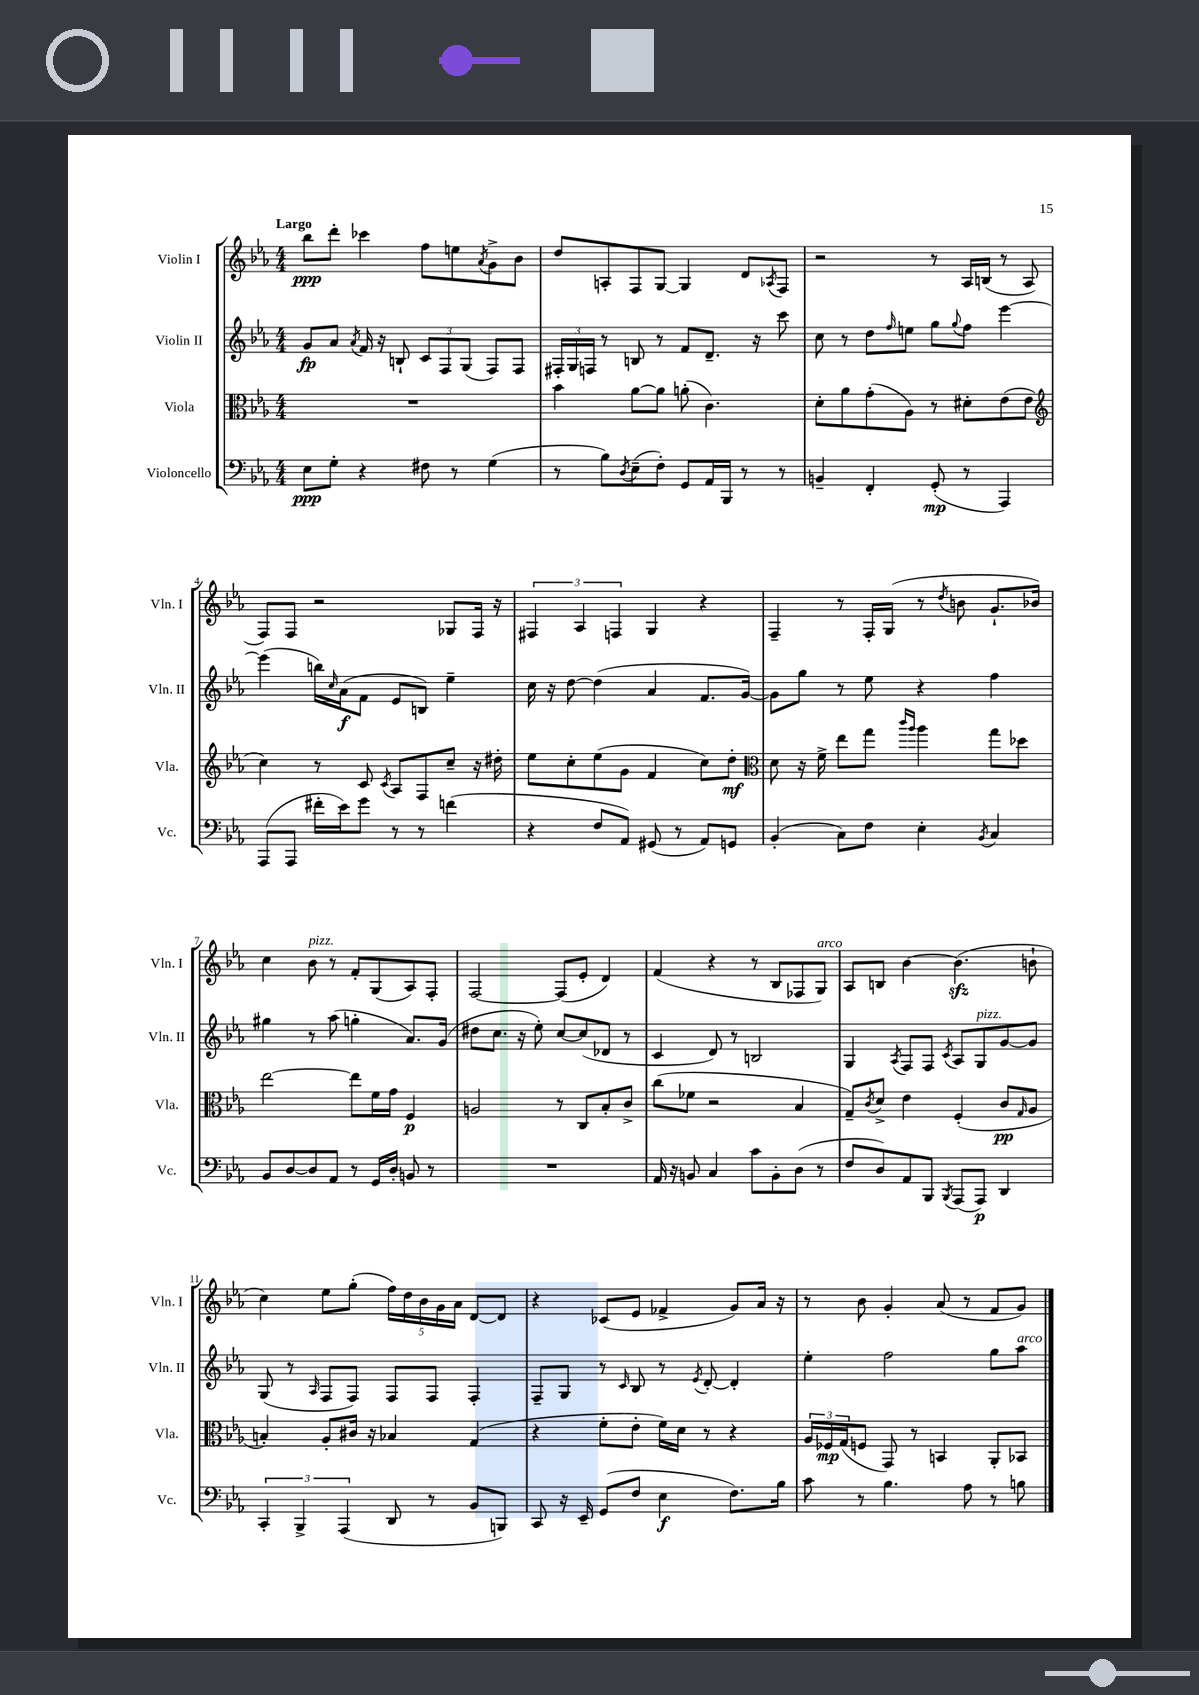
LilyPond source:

<<
\new StaffGroup <<
\new Staff = "s0" \with { instrumentName = "Violin I" shortInstrumentName = "Vln. I" } {
    \clef treble \key ees \major \numericTimeSignature \time 4/4 \tempo "Largo"
    bes''8\ppp d'''8-. ces'''4 f''8 e''8 \acciaccatura { aes'8 } g'8-> bes'8 |
    d''8 a8-. f8 g8~ g4 d'8 \acciaccatura { aes8 } f8 |
    r2 r8 aes16 b16( r8 aes8 |
    f8) f8 r2 ges8 f16 r16 |
    \tuplet 3/2 { fis4 aes4 f4 } g4 r4 |
    f4-- r8 f16-. g16( r8 \acciaccatura { d''8 } b'8 g'8.-! bes'16) |
    c''4 bes'8^\markup { \italic "pizz." } r8 f'8-. g8( aes8) f8-. |
    f2~ f8( ees'8-. d'4) |
    f'4( r4 r8 bes8 fes8 g8^\markup { \italic "arco" }) |
    aes8 b8 bes'4~ bes'4.\sfz( b'8-! |
    c''4) ees''8 g''8-.( \tuplet 5/4 { f''16) d''16 bes'16 g'16 aes'16 } d'8~ d'8 |
    r4 ces'8( ees'8 fes'4-> g'8) aes'16 r16 |
    r8 bes'8 g'4-. aes'8( r8 f'8 g'8) \bar "|." |
}
\new Staff = "s1" \with { instrumentName = "Violin II" shortInstrumentName = "Vln. II" } {
    \clef treble \key ees \major \numericTimeSignature \time 4/4
    g'8\fp aes'8 \acciaccatura { aes'8 } f'16 r16 b8-! \tuplet 3/2 { c'8 f8 g8( } f8) f8 |
    \tuplet 3/2 { fis16-. g16 f16 } r8 b8 r8 f'8 d'8.-- r16 c'''8 |
    c''8 r8 d''8 \grace { f''16 } e''8 g''8 \appoggiatura { g''8 } f''8 ees'''4~ |
    ees'''4( b''16) \grace { c''16 } aes'16\f( f'8 ees'8 b8) ees''4-- |
    c''16 r16 d''8~ d''4( aes'4 f'8. g'16~) |
    g'8 g''8 r8 ees''8 r4 f''4 |
    gis''4 r8 aes''8( g''4-. aes'8.) g'16( |
    dis''8 c''8. r16 ees''8-.) c''8~ c''8( des'8 r8 |
    c'4 d'8) r8 b2 |
    g4 \acciaccatura { aes8 } f8 f8 \acciaccatura { c'8 } aes8 g8^\markup { \italic "pizz." } g'8~ g'8 |
    g8( r8 \grace { aes16 } f8 f8) f8 f8 f4-. |
    f8-- g8 r8 \grace { c'16 } bes8 r8 \acciaccatura { ees'8 } d'8~-. d'4-. |
    ees''4-. f''2 g''8 aes''8^\markup { \italic "arco" } \bar "|." |
}
\new Staff = "s2" \with { instrumentName = "Viola" shortInstrumentName = "Vla." } {
    \clef alto \key ees \major \numericTimeSignature \time 4/4
    R1 |
    bes'4 aes'8~ aes'8 a'8-.( c'4.) |
    d'8-. aes'8 g'8-.( aes8) r8 dis'8-. ees'8( ees'8 |
    \clef treble c''4) r8 c'8 \acciaccatura { c'8 } aes8 f8 c''8-- r16 dis''16-. |
    ees''8 c''8-. ees''8( g'8 f'4 c''8) d''8-.\mf |
    \clef alto d'8 r16 f'16-> ees''8 g''8 \grace { c'''16 aes''16 } aes''4 g''8 des''8 |
    ees''2~ ees''8 f'16 g'16 f4\p |
    a2 r8 c8 bes8-. c'8-> |
    c''8( fes'8 r2 bes4 |
    g8--) \acciaccatura { c'8 } d'8-> ees'4 f4-.( c'8\pp \grace { g16 } aes8 |
    b4-.) aes8-. cis'16 r16 bes4 g4( |
    r4 f'8-. ees'8-. f'16) d'16 r8 r4 |
    \tuplet 3/2 { aes16 fes16\mp g16( } f8 g,8) r8 b,4 aes,8-. bes,8 \bar "|." |
}
\new Staff = "s3" \with { instrumentName = "Violoncello" shortInstrumentName = "Vc." } {
    \clef bass \key ees \major \numericTimeSignature \time 4/4
    ees8\ppp g8-. r4 fis8 r8 g4( |
    r8 bes8) \acciaccatura { d8 } ees8--( f8-.) g,8 aes,16 bes,,16 r8 r8 |
    b,4-- f,4-. g,8-.\mp( r8 aes,,4) |
    aes,,8( aes,,8 fis'16-. ees'16) g'8 r8 r8 f'4( |
    r4 f8 aes,8) gis,8( r8 aes,8) g,8 |
    bes,4-.( c8) f8 ees4-. \acciaccatura { bes,8 } c4 |
    bes,8 d8~ d8 aes,8 r8 g,16 d16-. b,8 r8 |
    R1 |
    aes,16 r16 b,8 c4 c'8 b,8-. d8( r8 |
    f8 d8) aes,8 bes,,8 \acciaccatura { bes,,8 } aes,,8( aes,,8\p) d,4 |
    \tuplet 3/2 { c,4-. bes,,4-> aes,,4( } d,8 r8 bes,8 b,,8) |
    c,8 r16 ees,16-- g,8( f8 ees4\f f8.) bes16 |
    c'8 r8 bes4. aes8 r8 b8 \bar "|." |
}
>>
>>
